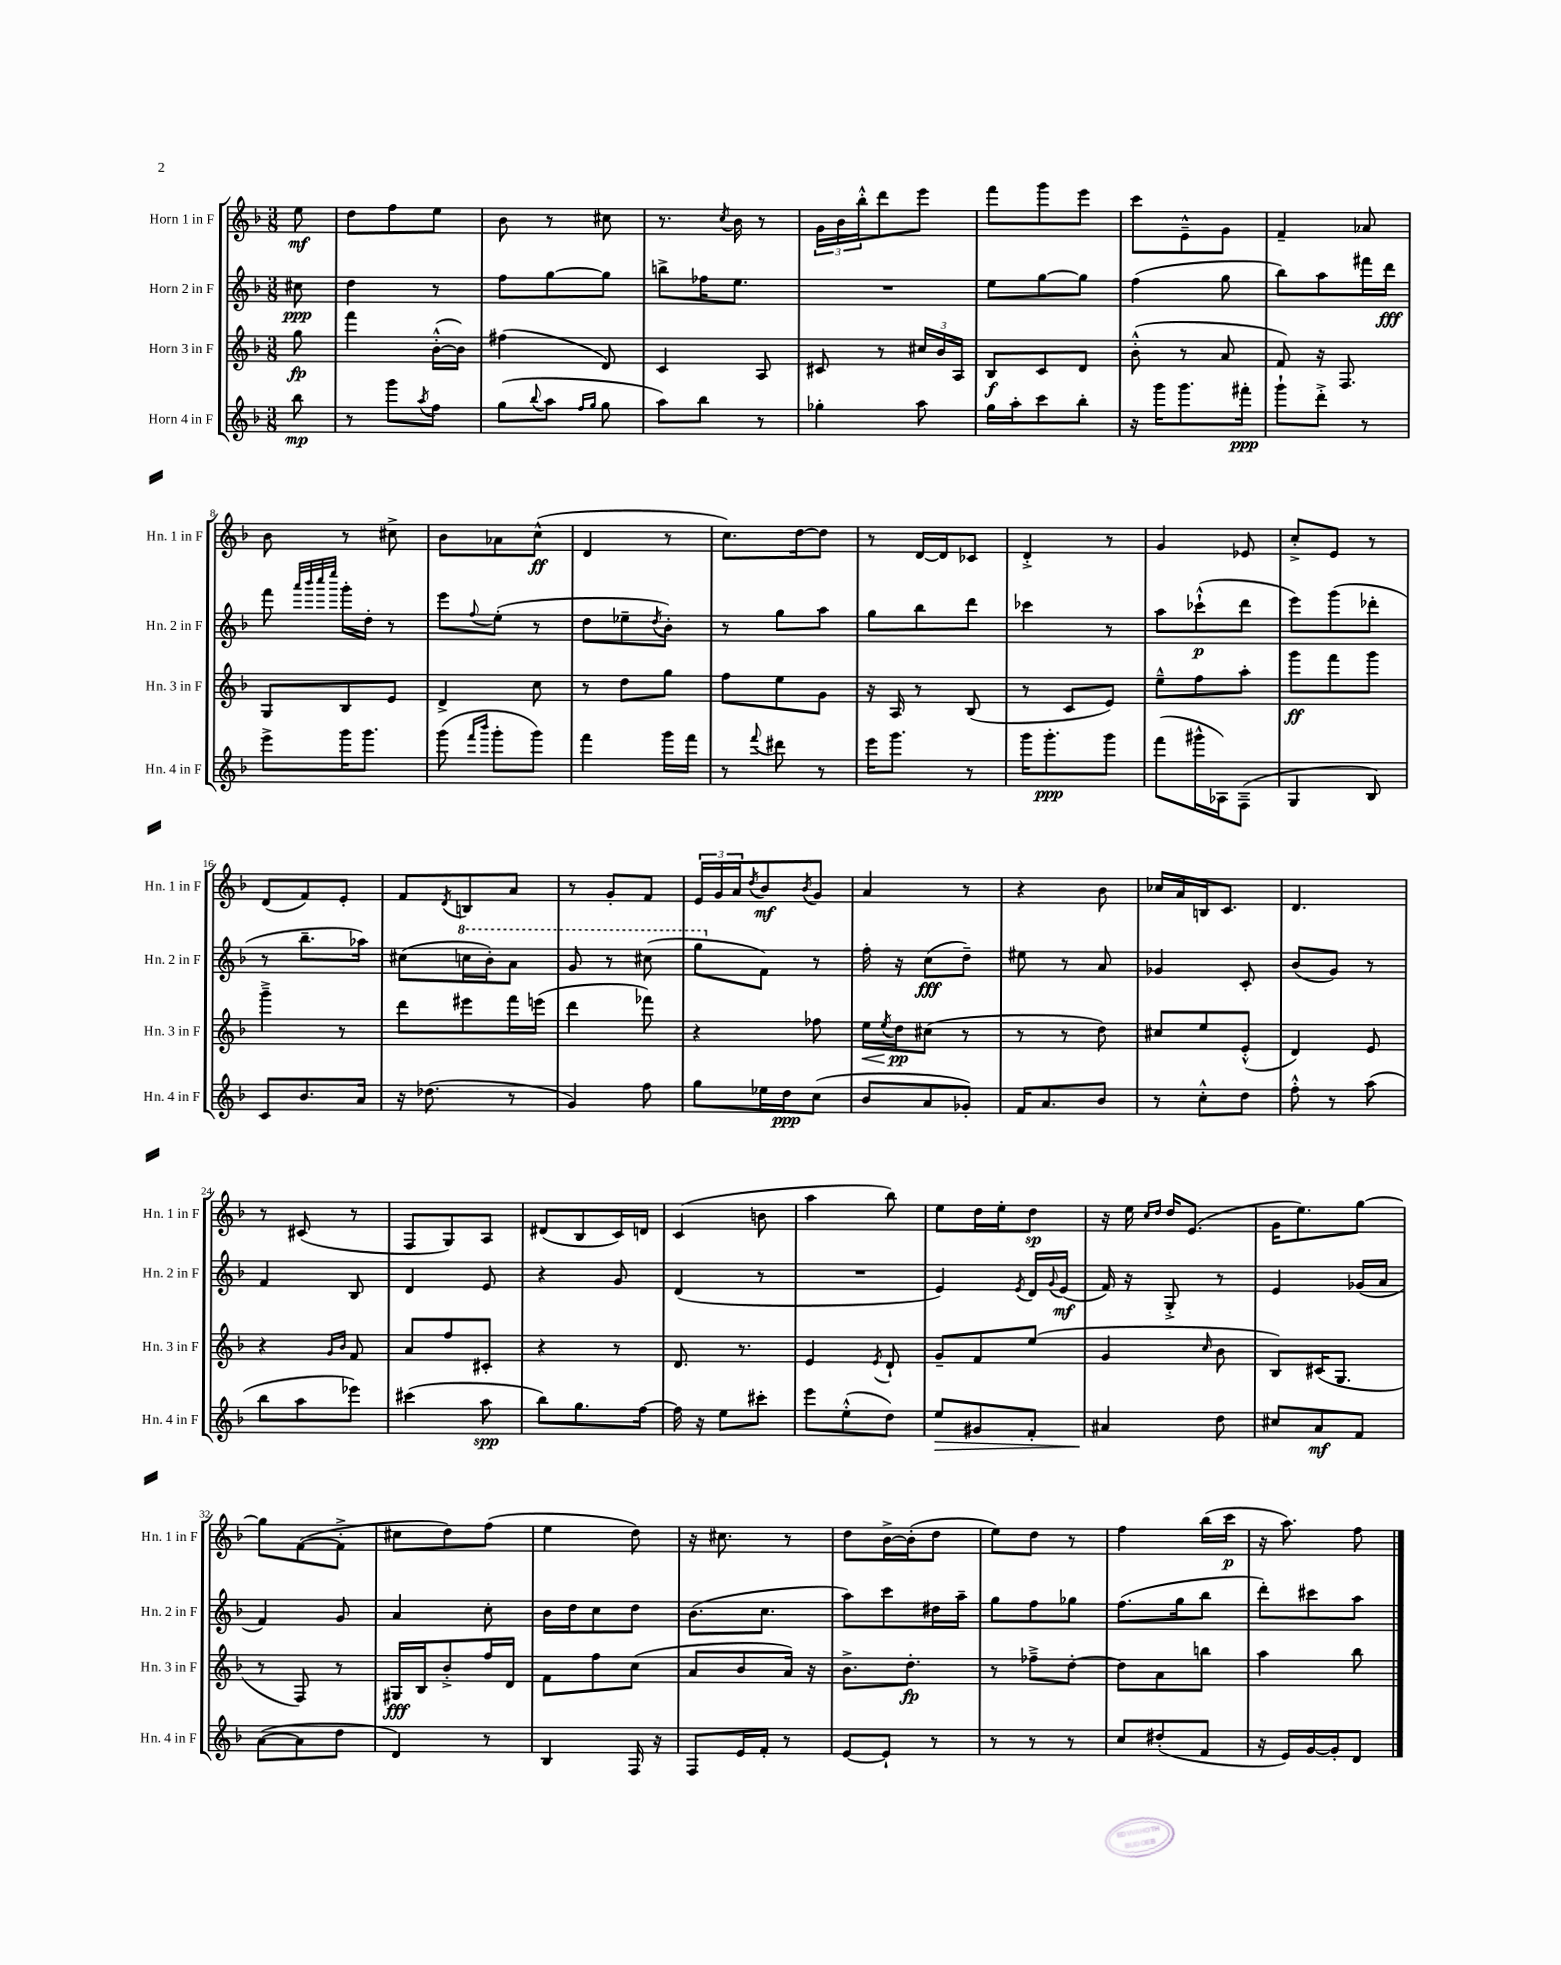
<<
\new StaffGroup <<
\new Staff = "s0" \with { instrumentName = "Horn 1 in F" shortInstrumentName = "Hn. 1 in F" } {
    \clef treble \key f \major \numericTimeSignature \time 3/8 \partial 8
    e''8\mf |
    d''8 f''8 e''8 |
    bes'8 r8 cis''8 |
    r8. \acciaccatura { c''8 } bes'16 r8 |
    \tuplet 3/2 { g'16 bes'16 bes''16-.-^ } d'''8 e'''8 |
    f'''8 g'''8 e'''8 |
    c'''8 e'8---^ g'8 |
    f'4-- aes'8 |
    bes'8 r8 cis''8-> |
    bes'8 aes'8 c''8-^\ff( |
    d'4 r8 |
    c''8.) d''16~ d''8 |
    r8 d'16~ d'16 ces'8 |
    d'4-.-> r8 |
    g'4 ees'8 |
    c''8-.-> e'8 r8 |
    d'8( f'8) e'8-. |
    f'8 \acciaccatura { d'8 } b8 a'8 |
    r8 g'8-. f'8 |
    \tuplet 3/2 { e'16 g'16 a'16 } \acciaccatura { d''8 } bes'8\mf \acciaccatura { bes'8 } g'8 |
    a'4 r8 |
    r4 bes'8 |
    ces''16 a'16 b16 c'8. |
    d'4. |
    r8 cis'8( r8 |
    f8 g8) a8 |
    dis'8( bes8 c'16) d'16 |
    c'4( b'8 |
    a''4 bes''8) |
    e''8 d''16 e''16-. d''8\sp |
    r16 e''16 \grace { c''16 d''16 } d''16 e'8.( |
    g'16 e''8.) g''8~ |
    g''8 f'8~( f'8-.-> |
    cis''8 d''8) f''8( |
    e''4 d''8) |
    r16 cis''8. r8 |
    d''8 bes'16~-> bes'16-.( d''8 |
    e''8) d''8 r8 |
    f''4 bes''16( c'''16\p |
    r16 a''8.) f''8 \bar "|." |
}
\new Staff = "s1" \with { instrumentName = "Horn 2 in F" shortInstrumentName = "Hn. 2 in F" } {
    \clef treble \key f \major \numericTimeSignature \time 3/8 \partial 8
    cis''8\ppp |
    d''4 r8 |
    f''8 g''8~ g''8 |
    b''8-> fes''16 e''8. |
    R4. |
    e''8 g''8~ g''8 |
    f''4( g''8 |
    bes''8) a''8 fis'''16 d'''16\fff |
    f'''8 \grace { a'''32 bes'''32 c''''32 e''''32 } g'''16-. d''16-. r8 |
    e'''8 \appoggiatura { f''8 } e''8-.( r8 |
    d''8 ees''8-- \acciaccatura { d''8 } bes'8-.) |
    r8 g''8 a''8 |
    g''8 bes''8 d'''8 |
    ces'''4 r8 |
    a''8 ces'''8-!-^\p( d'''8 |
    e'''8) g'''8( des'''8-. |
    r8 bes''8.-- aes''16) |
    cis''8( \ottava #1 c'''!16 bes''16-.) a''8 |
    g''8 r8 cis'''8( |
    g'''8 \ottava #0 f'8) r8 |
    f''16-. r16 c''8\fff( d''8--) |
    eis''8 r8 a'8 |
    ges'4 c'8-. |
    bes'8( g'8) r8 |
    f'4 bes8 |
    d'4 e'8 |
    r4 g'8 |
    d'4( r8 |
    R4. |
    e'4) \acciaccatura { e'8 } d'16 \appoggiatura { g'8 } e'16\mf( |
    f'16) r16 g8-.-> r8 |
    e'4 ges'16( a'16 |
    f'4) g'8 |
    a'4 c''8-. |
    bes'16 d''16 c''8 d''8 |
    bes'8.( c''8. |
    a''8) c'''8 dis''16 a''16-- |
    g''8 f''8 ges''8 |
    f''8.( g''16 bes''8 |
    d'''8-.) cis'''8 a''8 \bar "|." |
}
\new Staff = "s2" \with { instrumentName = "Horn 3 in F" shortInstrumentName = "Hn. 3 in F" } {
    \clef treble \key f \major \numericTimeSignature \time 3/8 \partial 8
    g''8\fp |
    f'''4 bes'16~-.-^( bes'16) |
    fis''4( d'8) |
    c'4 a8 |
    cis'8 r8 \tuplet 3/2 { cis''16 bes'16 a16 } |
    bes8\f c'8 d'8 |
    bes'8-.-^( r8 a'8 |
    f'8) r16 f8. |
    g8 bes8 e'8 |
    d'4-> c''8 |
    r8 d''8 g''8 |
    f''8 e''8 g'8 |
    r16 a16 r8 bes8( |
    r8 c'8 e'8) |
    e''8---^ f''8 a''8-. |
    g'''8\ff f'''8 g'''8 |
    g'''4---> r8 |
    d'''8 eis'''8 f'''16 e'''16( |
    d'''4 fes'''8) |
    r4 fes''8 |
    e''16\< \acciaccatura { e''8 } d''16\pp\! cis''8( r8 |
    r8 r8 d''8) |
    cis''8 e''8 e'8-.-^( |
    d'4) e'8 |
    r4 \grace { g'16 bes'16 } f'8 |
    a'8 f''8 cis'8-. |
    r4 r8 |
    d'8. r8. |
    e'4 \acciaccatura { e'8 } d'8-! |
    g'8-- f'8 e''8( |
    g'4 \grace { c''16 } bes'8 |
    bes8) cis'16( g8. |
    r8 f8) r8 |
    gis16\fff bes16 bes'8-.-> f''16 d'16 |
    f'8 f''8 c''8( |
    a'8 bes'8 a'16) r16 |
    bes'8.-> d''8.-.\fp |
    r8 fes''8---> d''8~-. |
    d''8 a'8 b''8 |
    a''4 bes''8 \bar "|." |
}
\new Staff = "s3" \with { instrumentName = "Horn 4 in F" shortInstrumentName = "Hn. 4 in F" } {
    \clef treble \key f \major \numericTimeSignature \time 3/8 \partial 8
    bes''8\mp |
    r8 g'''8 \acciaccatura { a''8 } f''8 |
    g''8( \appoggiatura { bes''8 } a''8 \grace { f''16 g''16 } g''8 |
    a''8) bes''8 r8 |
    ges''4-. a''8 |
    g''16 a''16-. c'''8 bes''8-. |
    r16 g'''16 g'''8. fis'''16-.\ppp |
    g'''8-! d'''8-.-> r8 |
    e'''8-> g'''16 g'''8. |
    g'''8( \grace { f'''16 bes'''16 } g'''8-. g'''8) |
    f'''4 g'''16 f'''16 |
    r8 \appoggiatura { f'''8 } dis'''8 r8 |
    e'''16 g'''8. r8 |
    g'''16 g'''8.-.\ppp g'''8 |
    f'''8( gis'''16-^ aes16) f8--( |
    g4 bes8) |
    c'8 bes'8. a'16 |
    r16 des''8.( r8 |
    g'4) f''8 |
    g''8 ees''16 d''16\ppp c''8( |
    bes'8 a'8 ges'8-.) |
    f'16 a'8. bes'8 |
    r8 c''8-.-^ d''8 |
    f''8-.-^ r8 a''8( |
    bes''8 a''8 ees'''8) |
    cis'''4( a''8\spp |
    bes''8) g''8. f''16~ |
    f''16 r16 e''8 cis'''8-. |
    e'''8 e''8-.-^( d''8) |
    e''8\> gis'8 f'8-. |
    ais'4\! d''8 |
    cis''8 a'8\mf f'8 |
    a'8~( a'8 d''8 |
    d'4) r8 |
    bes4 f16 r16 |
    f8 e'16 f'16-. r8 |
    e'8~ e'8-! r8 |
    r8 r8 r8 |
    c''8 dis''8-.( f'8 |
    r16 e'16) g'16~ g'16-. d'8 \bar "|." |
}
>>
>>
